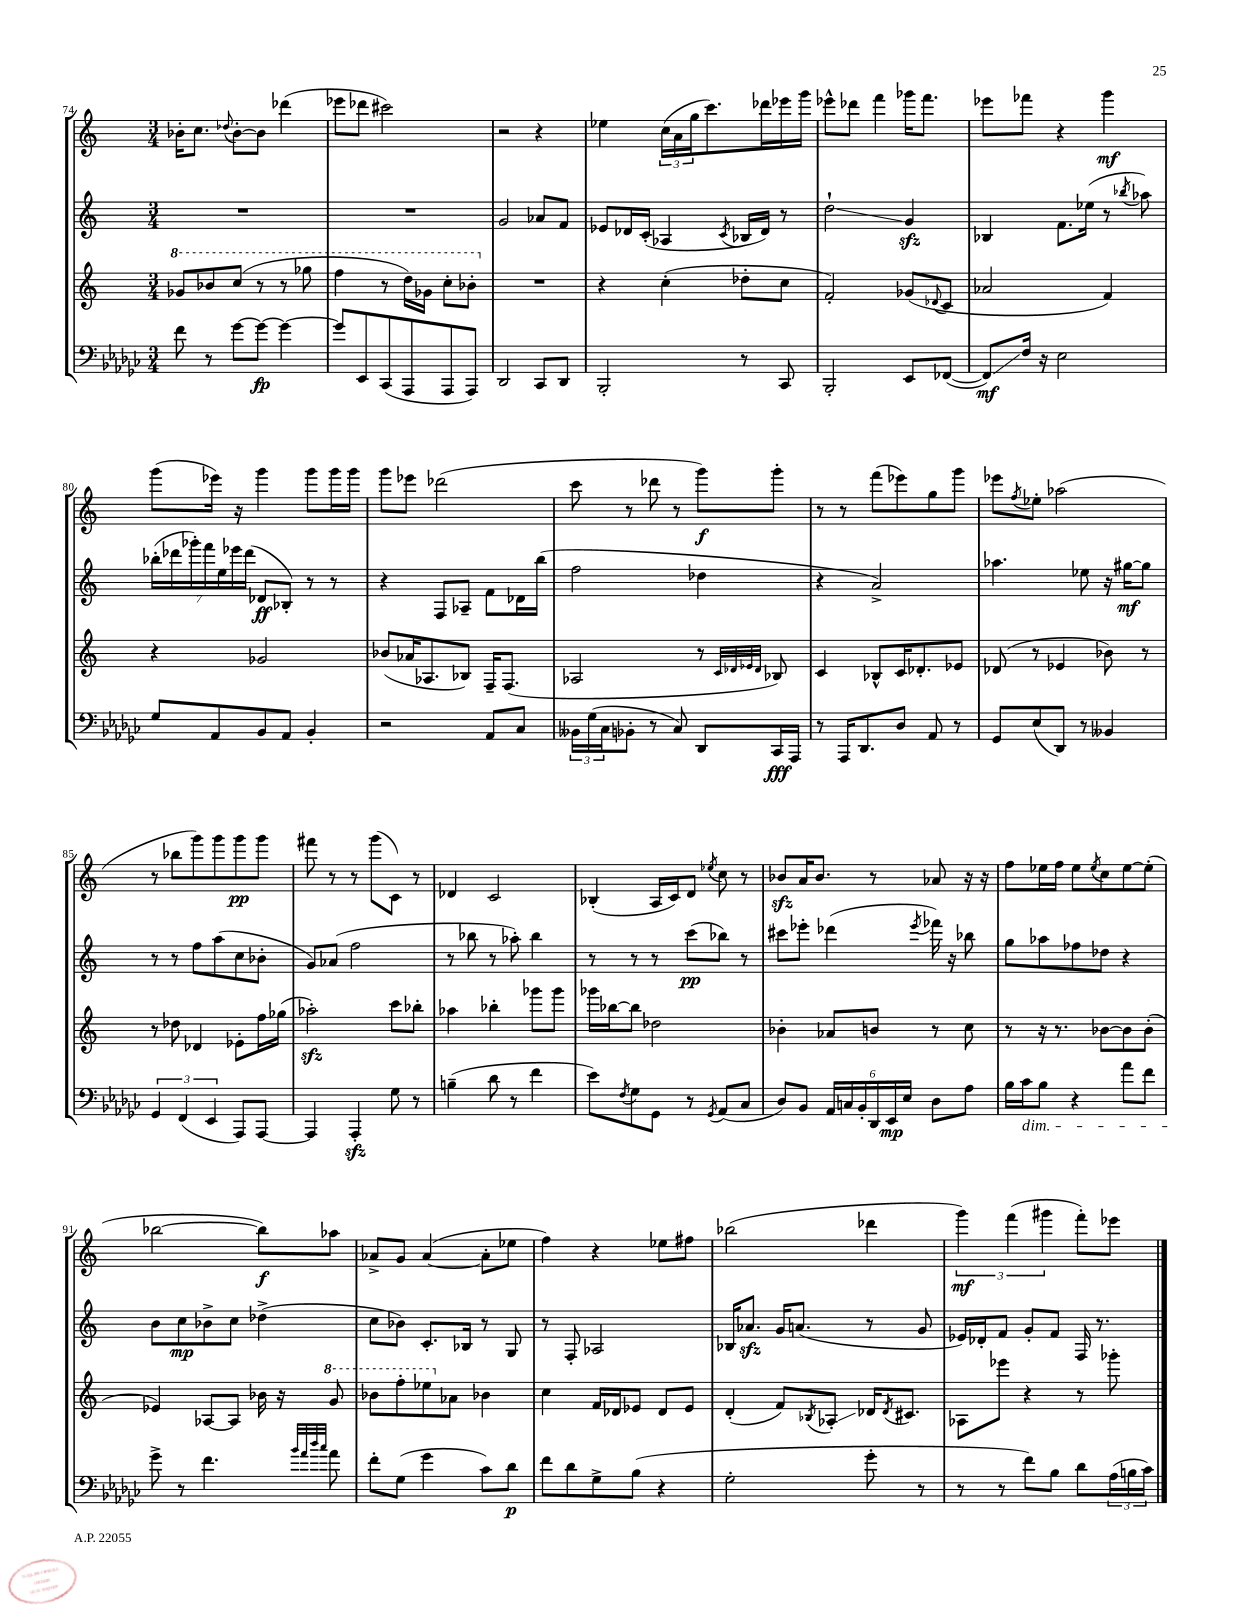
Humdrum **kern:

**kern	**kern	**kern	**kern
*staff4	*staff3	*staff2	*staff1
*clefF4	*clefG2	*clefG2	*clefG2
*k[b-e-a-d-g-c-]	*k[]	*k[]	*k[]
*M3/4	*M3/4	*M3/4	*M3/4
8f	8gg-	2.r	16b-'
.	.	.	8.cc
8r	8bb-	.	.
.	.	.	8qqdd-
[8g-	(8ccc	.	[8b-'
8g-_	8r	.	8b-]
4g-_	8r	.	(4ddd-
.	8ggg-	.	.
=	=	=	=
8g-]	4fff	2.r	8eee-
8EE-	.	.	8ddd-
(8CC-	8r	.	2ccc#)
8AAA-	16ddd)	.	.
.	16gg-	.	.
8AAA-	8ccc'	.	.
8AAA-)	8bb-'	.	.
=	=	=	=
2DD-	2.r	2g	2r
8CC-	.	8a-	4r
8DD-	.	8f	.
=	=	=	=
2BBB-'	4r	8e-	4ee-
.	.	16d-	.
.	.	(16c'	.
.	(4cc'	4A-	(24cc
.	.	.	24a
.	.	.	24gg
.	.	.	8.ccc)
.	.	8qc	.
8r	8dd-'	16B-	.
.	.	16d-)	16ddd-
8CC-	8cc	8r	16eee-
.	.	.	16ggg
=	=	=	=
2BBB-'	2f')	2dd`	8eee-^^
.	.	.	8ddd-
.	.	.	4fff
8EE-	(8g-	4g	16ggg-
.	.	.	8.fff
.	8qqd-	.	.
([8FF-	8c	.	.
=	=	=	=
8FF-])	2a-	4B-	8eee-
16F	.	.	8fff-
16r	.	.	.
2E-	.	8.f	4r
.	.	(16ee-	.
.	4f)	8r	4ggg
.	.	8qbb-	.
.	.	8aa-)	.
=	=	=	=
8G-	4r	(28bb-'	(8ggg
.	.	28ddd-	.
.	.	28ggg-')	.
.	.	28fff	.
8AA-	.	.	16eee-)
.	.	28ee	.
.	.	28eee-	.
.	.	.	16r
.	.	(28ddd-	.
8BB-	2g-	8d-	4ggg
8AA-	.	8B-')	.
4BB-'	.	8r	8ggg
.	.	8r	16ggg
.	.	.	16ggg
=	=	=	=
2r	(8b-	4r	8ggg
.	16a-	.	8eee-
.	8.A-	.	.
.	.	8F	(2ddd-
.	8B-)	8A-~	.
8AA-	16F~	8f	.
.	(8.F	.	.
8C-	.	16d-	.
.	.	(16bb	.
=	=	=	=
24BB--	2A-	2ff	8ccc
(24G-	.	.	.
24C-	.	.	.
8BB-'	.	.	8r
8r	.	.	8ddd-
8C-)	.	.	8r
8DD-	8r	4dd-	8ggg)
.	32qqc	.	.
.	32qqd-	.	.
.	32qqe-	.	.
.	32qqd-	.	.
16CC-	8B-)	.	8ggg'
16AAA-	.	.	.
=	=	=	=
8r	4c	4r	8r
16AAA-	.	.	8r
8.DD-	.	.	.
.	8B-^^	2a^)	(8fff
8D-	16c	.	8eee-)
.	8.d-'	.	.
8AA-	.	.	8gg
8r	8e-	.	8ggg
=	=	=	=
8GG-	(8d-	4.aa-	8eee-
.	.	.	8qff
(8E-	8r	.	8ee-'
8DD-)	4e-	.	(2aa-
8r	.	8ee-	.
4BB--	8b-)	16r	.
.	.	[16gg#	.
.	8r	8gg#]	.
=	=	=	=
6GG-	8r	8r	8r
.	8dd-	8r	8bb-
(6FF	.	.	.
.	4d-	8ff	8ggg)
6EE-	.	.	.
.	.	(8aa	8ggg
8AAA-)	8e-'	8cc	8ggg
[8AAA-	16ff	8b-'	8ggg
.	(16gg-	.	.
=	=	=	=
4AAA-]	2aa-')	8g)	8fff#
.	.	(8a-	8r
4AAA-'	.	2ff	8r
.	.	.	(8ggg
8G-	8ccc	.	8c)
8r	8bb-'	.	8r
=	=	=	=
(4B~	4aa-	8r	4d-
.	.	8bb-	.
8d-	4bb-'	8r	2c
8r	.	8aa-')	.
4f	8ggg-	4bb-	.
.	8ggg-	.	.
=	=	=	=
8e-)	16ggg-	8r	(4B-'
.	[16bb-	.	.
8qF	.	.	.
8G-	8bb-]	8r	.
8GG-	2dd-	8r	16A
.	.	.	16c)
8r	.	(8ccc	8d
8qGG-	.	.	8qee-
(8AA-	.	8bb-)	8cc
8C-	.	8r	8r
=	=	=	=
8D-)	4b-'	8ccc#	8b-
8BB-	.	8eee-'	16a
.	.	.	8.b-
24AA-	8a-	(4ddd-	.
24C	.	.	.
24BB-'	.	.	.
24DD-	8b	.	8r
24EE-	.	.	.
24E-	.	.	.
.	.	8qeee-	.
8D-	8r	16fff-)	8a-
.	.	16r	.
8A-	8cc	8bb-	16r
.	.	.	16r
=	=	=	=
16B-	8r	8gg	8ff
16c-	.	.	.
8B-	16r	8aa-	16ee-
.	8.r	.	16ff
4r	.	8ff-	8ee-
.	.	.	8qee-
.	[8b-	8dd-	8cc
8a-	8b-]	4r	[8ee-
8f	(8b-'	.	(8ee-']
=	=	=	=
8g-^	4e-)	8b	[2bb-
8r	.	8cc	.
4.f	[8A-	8b-^	.
.	8A-]	8cc	.
.	16b-	(4dd-^	8bb-])
.	16r	.	.
32qqb-	.	.	.
32qqa-	.	.	.
32qqdd-	.	.	.
32qqcc-	.	.	.
8a-	8gg	.	8aa-
=	=	=	=
8f'	8bb-	8cc	8a-^
(8G-	8fff'	8b-)	8g
4g-	8eee-	8.c'	([4a-
.	8a-	.	.
.	.	16B-	.
8c-)	4b-	8r	8a-']
8d-	.	8G	8ee-
=	=	=	=
8f	4cc	8r	4ff)
8d-	.	8F'	.
8G-^	16f	2A-	4r
.	16d-	.	.
(8B-	8e-	.	.
4r	8d-	.	8ee-
.	8e-	.	8ff#
=	=	=	=
2G-'	(4d'	16B-	(2bb-
.	.	8.a-	.
.	8f)	16g	.
.	.	(8.a	.
.	8qB-	.	.
.	8A-'	.	.
8g-'	16d-	8r	4ddd-
.	8qd-	.	.
.	8.c#	.	.
8r	.	8g	.
=	=	=	=
8r	8A-	16e-)	6ggg)
.	.	16d-'	.
8r	8eee-	8f	.
.	.	.	(6fff
8f)	4r	8g'	.
.	.	.	6ggg#
8B-	.	8f	.
8d-	8r	16F	8fff')
.	.	8.r	.
(24A-	8ggg-'	.	8eee-
24B	.	.	.
24c-)	.	.	.
==	==	==	==
*-	*-	*-	*-
